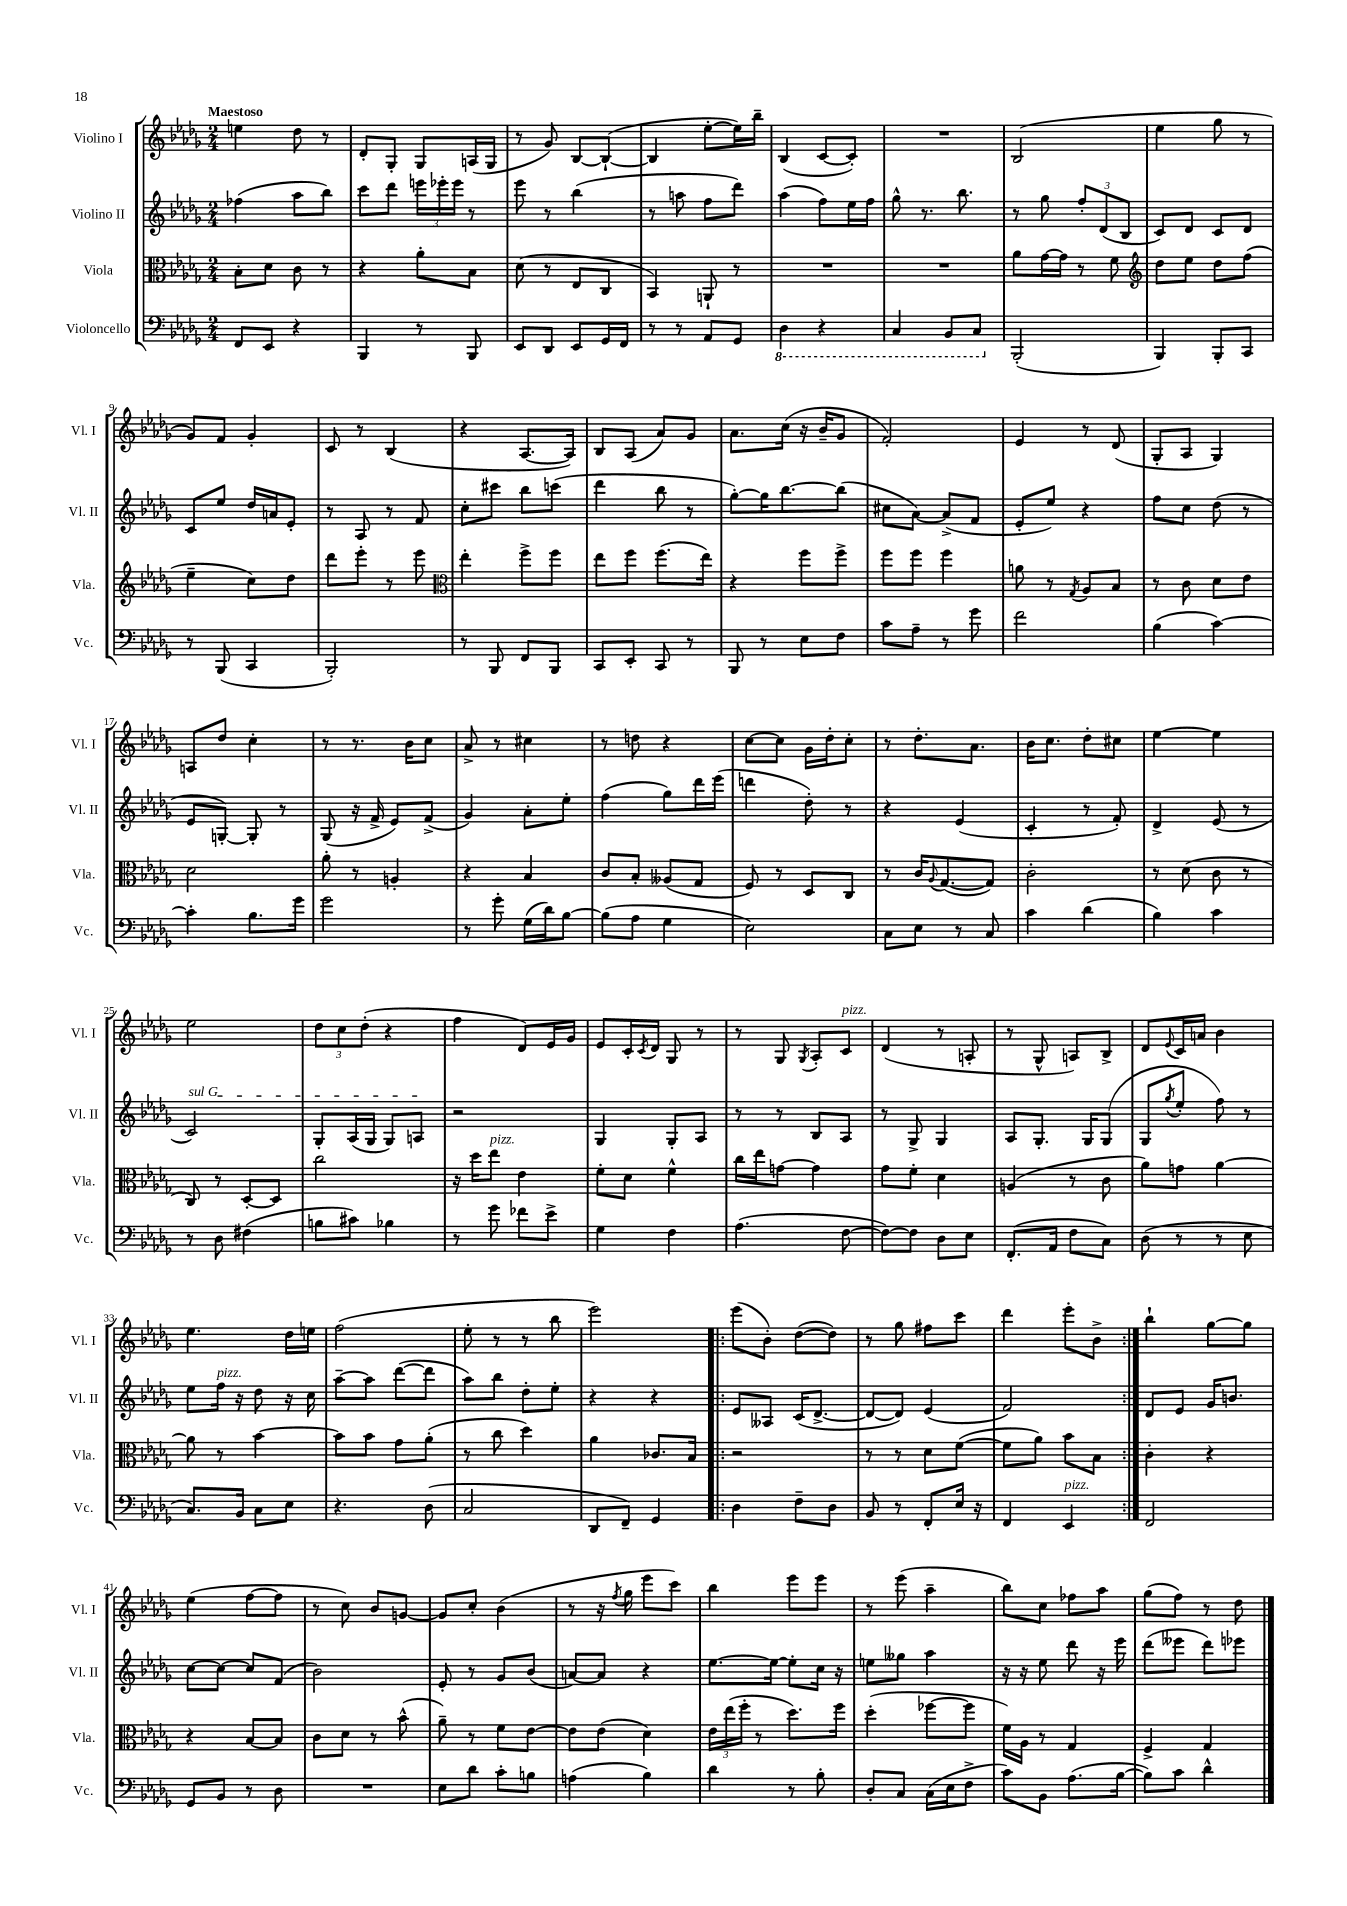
<<
\new StaffGroup <<
\new Staff = "s0" \with { instrumentName = "Violino I" shortInstrumentName = "Vl. I" } {
    \clef treble \key des \major \numericTimeSignature \time 2/4 \tempo "Maestoso"
    e''4 des''8 r8 |
    des'8-. ges8-. ges8 a16( ges16 |
    r8 ges'8) bes8~ bes8~-!( |
    bes4 ees''8~-. ees''16) bes''16-- |
    bes4( c'8~ c'8-.) |
    R2 |
    bes2( |
    ees''4 ges''8 r8 |
    ges'8) f'8 ges'4-. |
    c'8 r8 bes4( |
    r4 aes8.~ aes16) |
    bes8 aes8( aes'8) ges'8 |
    aes'8. c''16( r16 bes'16-- ges'8 |
    f'2-.) |
    ees'4 r8 des'8( |
    ges8-. aes8 ges4) |
    a8 des''8 c''4-. |
    r8 r8. bes'16 c''8 |
    aes'8-> r8 cis''4 |
    r8 d''8 r4 |
    c''8~ c''8 ges'16 des''16-. c''8-. |
    r8 des''8.-. aes'8. |
    bes'16 c''8. des''8-. cis''8 |
    ees''4~ ees''4 |
    ees''2 |
    \tuplet 3/2 { des''8 c''8 des''8-.( } r4 |
    f''4 des'8) ees'16 ges'16 |
    ees'8 c'16-. \acciaccatura { c'8 } des'16 ges8 r8 |
    r8 ges8 \acciaccatura { ges8 } aes8-. c'8^\markup { \italic "pizz." } |
    des'4( r8 a8-. |
    r8 ges8-^ a8) bes8-> |
    des'8 \appoggiatura { ees'8 } c'16 a'16 bes'4 |
    ees''4. des''16 e''16 |
    f''2( |
    ees''8-. r8 r8 bes''8 |
    ees'''2) |
    \repeat volta 2 { ees'''8( bes'8-.) des''8~( des''8) |
    r8 ges''8 fis''8 c'''8 |
    des'''4 ees'''8-. bes'8-> | }
    bes''4-! ges''8~ ges''8 |
    ees''4( f''8~ f''8 |
    r8 c''8) bes'8 g'8~ |
    g'8 c''8-. bes'4( |
    r8 r16 \acciaccatura { f''8 } ges''16 ees'''8 c'''8) |
    bes''4 ees'''8 ees'''8 |
    r8 ees'''8( aes''4-- |
    bes''8) c''8 fes''8 aes''8 |
    ges''8( f''8) r8 des''8 \bar "|." |
}
\new Staff = "s1" \with { instrumentName = "Violino II" shortInstrumentName = "Vl. II" } {
    \clef treble \key des \major \numericTimeSignature \time 2/4
    fes''4( aes''8 bes''8) |
    c'''8 des'''8 \tuplet 3/2 { e'''16 ees'''16-. ees'''16 } r8 |
    ees'''8 r8 bes''4( |
    r8 a''8 f''8 des'''8) |
    aes''4( f''8) ees''16 f''16 |
    ges''8-^ r8. bes''8. |
    r8 ges''8 \tuplet 3/2 { f''8-. des'8( bes8 } |
    c'8) des'8 c'8 des'8 |
    c'8 ees''8 des''16 a'16 ees'8-. |
    r8 aes8 r8 f'8 |
    c''8-. cis'''8 bes''8 c'''8( |
    des'''4 bes''8 r8 |
    ges''8~-.) ges''16 bes''8.~ bes''8( |
    cis''8 aes'8~) aes'8->( f'8 |
    ees'8-. ees''8) r4 |
    f''8 c''8 des''8( r8 |
    ees'8 g8~-.) g8-. r8 |
    ges8( r16 f'16-> ees'8) f'8->( |
    ges'4) aes'8-. ees''8-. |
    f''4( ges''8) des'''16 ees'''16( |
    d'''4 des''8-.) r8 |
    r4 ees'4( |
    c'4-. r8 f'8-.) |
    des'4-> ees'8( r8 |
    \once \override TextSpanner.bound-details.left.text = \markup { \italic "sul G" } c'2\startTextSpan) |
    ges8-. aes16( ges16 ges8) a8\stopTextSpan |
    r2 |
    ges4 ges8-. aes8 |
    r8 r8 bes8 aes8 |
    r8 ges8-> ges4 |
    aes8 ges8.-. ges16 ges8( |
    ges8 \acciaccatura { ges''8 } ees''8-. f''8) r8 |
    ees''8 f''16^\markup { \italic "pizz." } r16 des''8 r16 c''16 |
    aes''8~-- aes''8 des'''8~( des'''8 |
    aes''8) bes''8 des''8-. ees''8-. |
    r4 r4 |
    \repeat volta 2 { ees'8 aeses8 c'16( des'8.~-> |
    des'8~ des'8) ees'4( |
    f'2) | }
    des'8 ees'8 ges'16 b'8. |
    c''8~ c''8~ c''8 f'8( |
    bes'2) |
    ees'8-. r8 ges'8 bes'8( |
    a'8~) a'8 r4 |
    ees''8.~ ees''16~ ees''8-. c''16 r16 |
    e''8 geses''8 aes''4 |
    r16 r16 ees''8 des'''8 r16 ees'''16 |
    des'''8( eeses'''8 des'''8) ees'''8 \bar "|." |
}
\new Staff = "s2" \with { instrumentName = "Viola" shortInstrumentName = "Vla." } {
    \clef alto \key des \major \numericTimeSignature \time 2/4
    bes8-. des'8 c'8 r8 |
    r4 aes'8-. bes8 |
    des'8( r8 ees8 c8 |
    bes,4) a,8-! r8 |
    R2 |
    R2 |
    aes'8 ges'16~ ges'16 r8 f'8 |
    \clef treble des''8 ees''8 des''8 f''8( |
    ees''4-- c''8) des''8 |
    des'''8 ees'''8-. r8 ees'''8 |
    \clef alto ees''4-. f''8-> f''8 |
    ees''8 f''8 f''8.( ees''16) |
    r4 f''8 f''8-> |
    f''8 f''8 f''4 |
    a'8 r8 \acciaccatura { ges8 } aes8 bes8 |
    r8 c'8 des'8 ees'8 |
    des'2 |
    aes'8-. r8 a4-. |
    r4 bes4 |
    c'8 bes8-. aeses8( ges8 |
    f8) r8 des8 c8 |
    r8 c'16 \appoggiatura { aes8 } ges8.~( ges8) |
    c'2-. |
    r8 des'8( c'8 r8 |
    c8) r8 des8~-. des8 |
    c''2 |
    r16 des''16 ees''8^\markup { \italic "pizz." } ees'4 |
    f'8-. des'8 f'4-^ |
    c''16 ees''16 g'8~ g'4 |
    ges'8 f'8-. des'4 |
    a4( r8 c'8 |
    aes'8) g'8 aes'4~ |
    aes'8 r8 bes'4~ |
    bes'8 bes'8 ges'8 aes'8-.( |
    r8 c''8 des''4) |
    aes'4 ces'8. bes16 |
    \repeat volta 2 { r2 |
    r8 r8 des'8 f'8~( |
    f'8 aes'8) bes'8 bes8 | }
    c'4-. r4 |
    r4 bes8~ bes8 |
    c'8 des'8 r8 bes'8-^( |
    aes'8--) r8 f'8 ees'8~ |
    ees'8 ees'8( des'4) |
    \tuplet 3/2 { ees'16 ees''16( f''16-. } r8 des''8.) f''16 |
    des''4-.( fes''8~ fes''8 |
    f'16) aes16 r8 ges4 |
    f4-> ges4 \bar "|." |
}
\new Staff = "s3" \with { instrumentName = "Violoncello" shortInstrumentName = "Vc." } {
    \clef bass \key des \major \numericTimeSignature \time 2/4
    f,8 ees,8 r4 |
    bes,,4 r8 bes,,8 |
    ees,8 des,8 ees,8 ges,16 f,16 |
    r8 r8 aes,8 ges,8 |
    \ottava #-1 des,4 r4 |
    c,4 bes,,8 c,8 \ottava #0 |
    bes,,2-.( |
    bes,,4) bes,,8-. c,8 |
    r8 bes,,8( c,4 |
    bes,,2-.) |
    r8 bes,,8 f,8 bes,,8 |
    c,8 ees,8-. c,8 r8 |
    bes,,8 r8 ees8 f8 |
    c'8 aes8-- r8 ges'8 |
    f'2 |
    bes4( c'4~) |
    c'4-. bes8. ges'16 |
    ges'2 |
    r8 ges'8-. ges16( des'16) bes8~ |
    bes8( aes8 ges4 |
    ees2) |
    c8 ees8 r8 c8 |
    c'4 des'4( |
    bes4) c'4 |
    r8 des8 fis4( |
    b8 cis'8) bes4 |
    r8 ges'8 fes'8 ees'8-> |
    ges4 f4 |
    aes4.( f8~ |
    f8~) f8 des8 ees8 |
    f,8.-.( aes,16 f8 c8) |
    des8( r8 r8 ees8 |
    c8.) bes,16 c8 ees8 |
    r4. des8( |
    c2 |
    des,8 f,8--) ges,4 |
    \repeat volta 2 { des4 f8-- des8 |
    bes,8 r8 f,8-. ees16 r16 |
    f,4 ees,4^\markup { \italic "pizz." } | }
    f,2 |
    ges,8 bes,8 r8 des8 |
    R2 |
    ees8 des'8 c'8-. b8 |
    a4( bes4) |
    des'4 r8 bes8-. |
    des8-. c8 c16( ees16 f8-> |
    c'8) bes,8 aes8.( bes16~ |
    bes8) c'8 des'4-^ \bar "|." |
}
>>
>>
